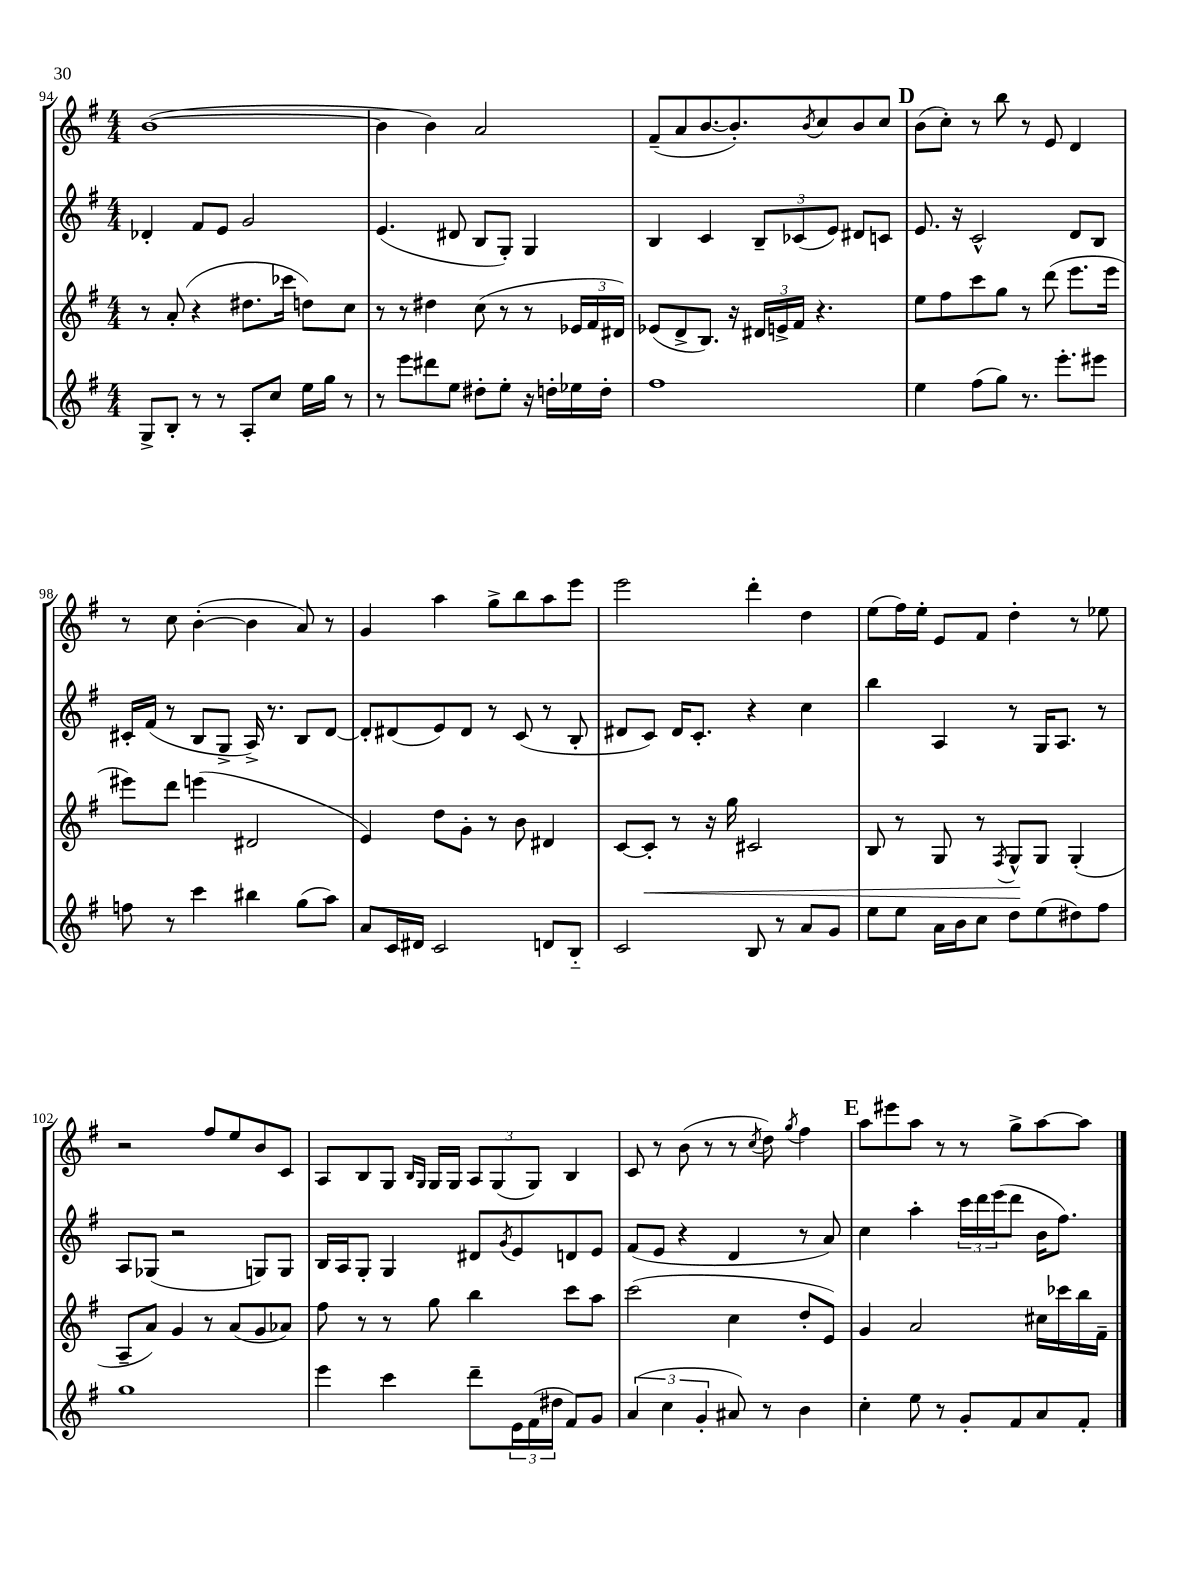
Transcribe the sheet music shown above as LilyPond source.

<<
\new StaffGroup <<
\new Staff = "s0" {
    \clef treble \key g \major \numericTimeSignature \time 4/4
    b'1~( |
    b'4 b'4) a'2 |
    fis'8--( a'8 b'8.~ b'8.-.) \acciaccatura { b'8 } c''8 b'8 c''8 |
    \mark \markup { \bold "D" } b'8( c''8-.) r8 b''8 r8 e'8 d'4 |
    r8 c''8 b'4~-.( b'4 a'8) r8 |
    g'4 a''4 g''8-> b''8 a''8 e'''8 |
    e'''2 d'''4-. d''4 |
    e''8( fis''16) e''16-. e'8 fis'8 d''4-. r8 ees''8 |
    r2 fis''8 e''8 b'8 c'8 |
    a8 b8 g8 \grace { b16 g16 } g16 g16 \tuplet 3/2 { a8 g8( g8) } b4 |
    c'8 r8 b'8( r8 r8 \acciaccatura { c''8 } d''8) \acciaccatura { g''8 } fis''4 |
    \mark \markup { \bold "E" } a''8 eis'''8 a''8 r8 r8 g''8-> a''8~ a''8 \bar "|." |
}
\new Staff = "s1" {
    \clef treble \key g \major \numericTimeSignature \time 4/4
    des'4-. fis'8 e'8 g'2 |
    e'4.( dis'8 b8 g8-.) g4 |
    b4 c'4 \tuplet 3/2 { b8-- ces'8( e'8) } dis'8 c'8 |
    \mark \markup { \bold "D" } e'8. r16 c'2-^ d'8 b8 |
    cis'16-. fis'16( r8 b8 g8-> a16->) r8. b8 d'8~ |
    d'8-. dis'8( e'8) dis'8 r8 c'8( r8 b8-. |
    dis'8 c'8) dis'16 c'8.-. r4 c''4 |
    b''4 a4 r8 g16 a8. r8 |
    a8 ges8( r2 g8) g8 |
    b16 a16 g8-. g4 dis'8 \acciaccatura { g'8 } e'8 d'8 e'8 |
    fis'8( e'8 r4 d'4 r8 a'8) |
    \mark \markup { \bold "E" } c''4 a''4-. \tuplet 3/2 { c'''16 d'''16 e'''16( } d'''8 b'16 fis''8.) \bar "|." |
}
\new Staff = "s2" {
    \clef treble \key g \major \numericTimeSignature \time 4/4
    r8 a'8-.( r4 dis''8. ces'''16 d''8) c''8 |
    r8 r8 dis''4 c''8( r8 r8 \tuplet 3/2 { ees'16 fis'16 dis'16) } |
    ees'8( d'8-> b8.) r16 \tuplet 3/2 { dis'16 e'16-> fis'16 } r4. |
    \mark \markup { \bold "D" } e''8 fis''8 c'''8 g''8 r8 d'''8( e'''8. e'''16 |
    eis'''8) d'''8 e'''4( dis'2 |
    e'4) d''8 g'8-. r8 b'8 dis'4 |
    c'8~ c'8-.\< r8 r16 g''16 cis'2 |
    b8 r8 g8 r8 \acciaccatura { fis8 } g8-^\! g8 g4-.( |
    a8-- a'8) g'4 r8 a'8( g'8 aes'8) |
    fis''8 r8 r8 g''8 b''4 c'''8 a''8 |
    c'''2( c''4 d''8-. e'8) |
    \mark \markup { \bold "E" } g'4 a'2 cis''16 ces'''16 b''16 fis'16-- \bar "|." |
}
\new Staff = "s3" {
    \clef treble \key g \major \numericTimeSignature \time 4/4
    g8-> b8-. r8 r8 a8-. c''8 e''16 g''16 r8 |
    r8 e'''8 dis'''8 e''8 dis''8-. e''8-. r16 d''16-. ees''16 d''16-. |
    fis''1 |
    \mark \markup { \bold "D" } e''4 fis''8( g''8) r8. e'''8.-. eis'''8 |
    f''8 r8 c'''4 bis''4 g''8( a''8) |
    a'8 c'16 dis'16 c'2 d'8 b8-_ |
    c'2 b8 r8 a'8 g'8 |
    e''8 e''8 a'16 b'16 c''8 d''8 e''8( dis''8) fis''8 |
    g''1 |
    e'''4 c'''4 d'''8-- \tuplet 3/2 { e'16 fis'16( dis''16 } fis'8) g'8 |
    \tuplet 3/2 { a'4( c''4 g'4-. } ais'8) r8 b'4 |
    \mark \markup { \bold "E" } c''4-. e''8 r8 g'8-. fis'8 a'8 fis'8-. \bar "|." |
}
>>
>>
\layout { \context { \Score currentBarNumber = #94 } }
